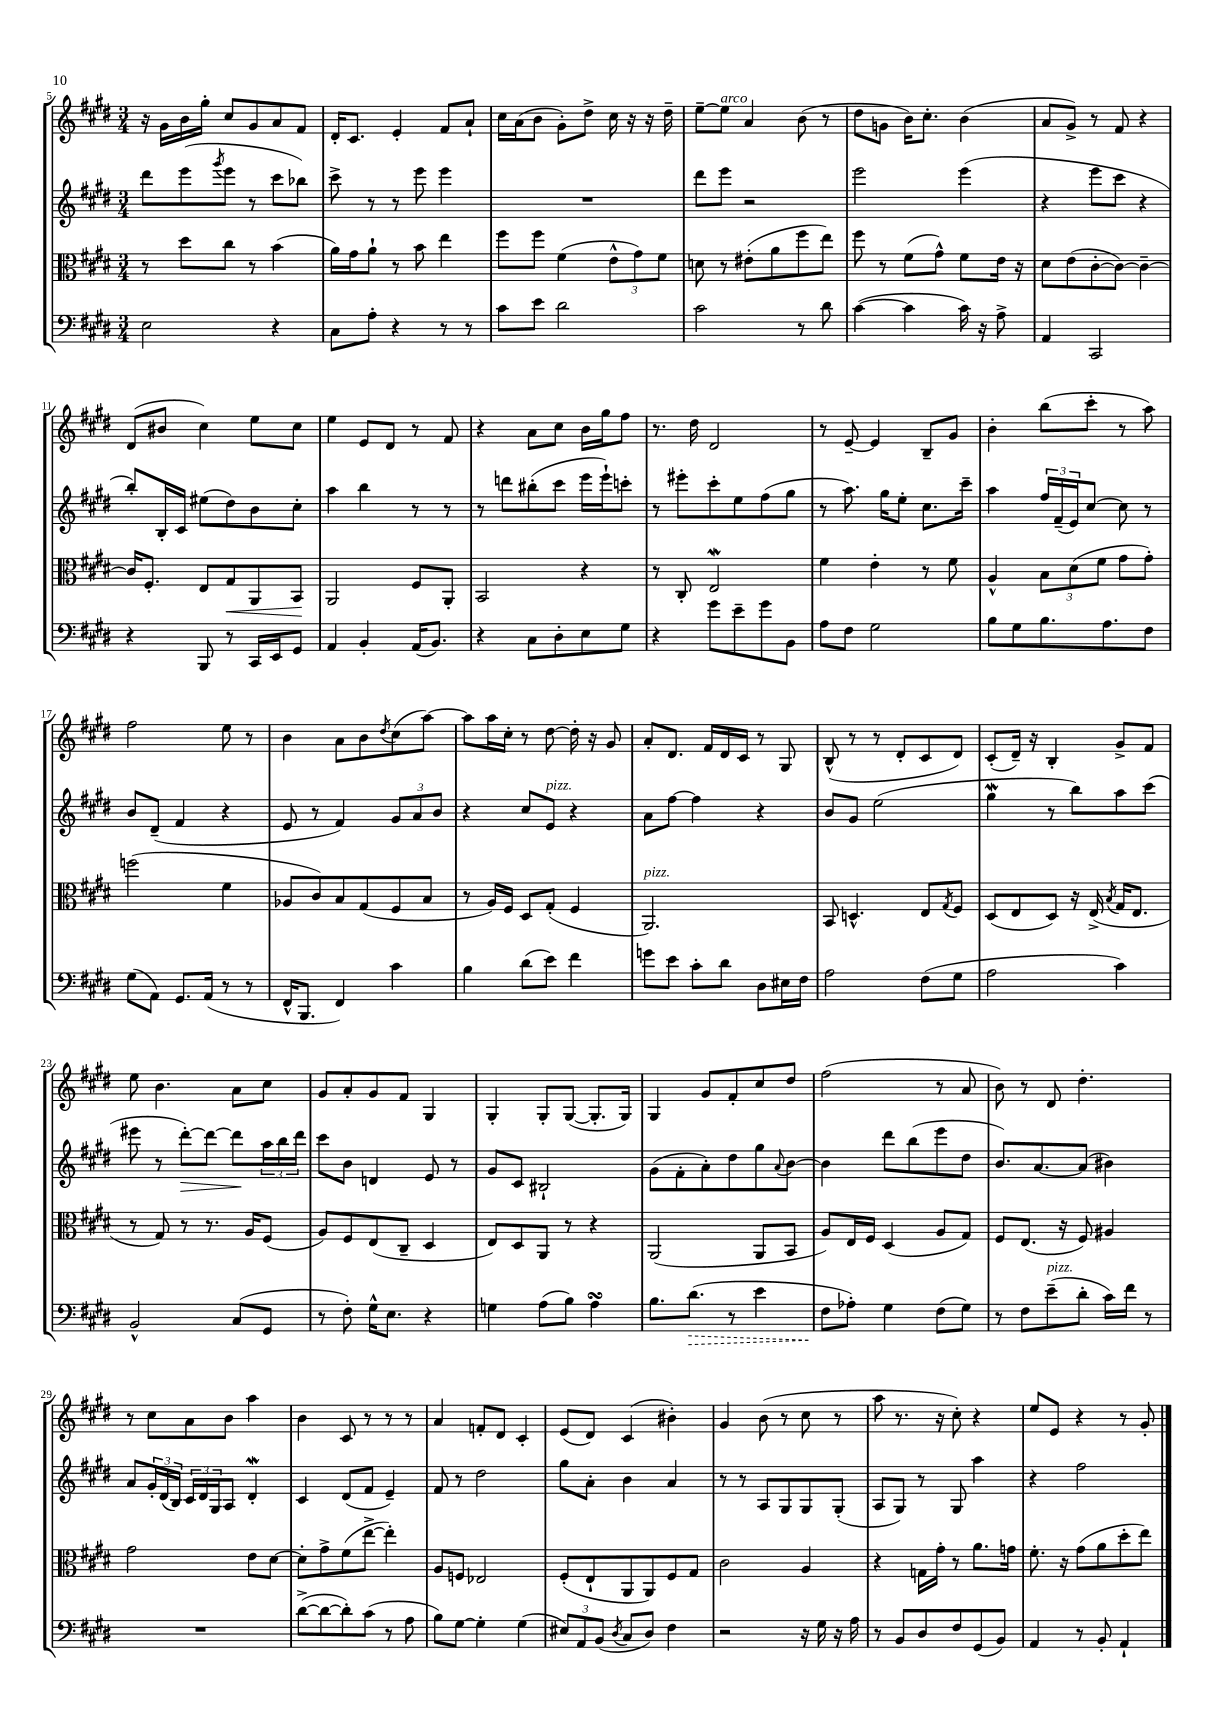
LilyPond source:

<<
\new StaffGroup <<
\new Staff = "s0" {
    \clef treble \key e \major \numericTimeSignature \time 3/4
    r16 gis'16 b'16 gis''16-. cis''8 gis'8 a'8 fis'8 |
    dis'16-. cis'8. e'4-. fis'8 a'8-! |
    cis''16 a'16( b'8 gis'8-.) dis''8-> cis''16 r16 r16 dis''16-- |
    e''8~-- e''8^\markup { \italic "arco" } a'4 b'8( r8 |
    dis''8 g'8 b'16) cis''8.-. b'4( |
    a'8 gis'8->) r8 fis'8 r4 |
    dis'8( bis'8 cis''4) e''8 cis''8 |
    e''4 e'8 dis'8 r8 fis'8 |
    r4 a'8 cis''8 b'16 gis''16 fis''8 |
    r8. dis''16 dis'2 |
    r8 e'8~-- e'4 b8-- gis'8 |
    b'4-. b''8( cis'''8-. r8 a''8) |
    fis''2 e''8 r8 |
    b'4 a'8 b'8 \acciaccatura { dis''8 } cis''8( a''8~) |
    a''8 a''16 cis''16-. r8 dis''8~ dis''16-. r16 gis'8 |
    a'8-. dis'8. fis'16 dis'16 cis'16 r8 gis8 |
    b8-^( r8 r8 dis'8-. cis'8 dis'8) |
    cis'8-.( dis'16--) r16 b4-. gis'8-> fis'8 |
    e''8 b'4. a'8 cis''8 |
    gis'8 a'8-. gis'8 fis'8 gis4 |
    gis4-. gis8-. gis8~( gis8.-. gis16) |
    gis4 gis'8 fis'8-. cis''8 dis''8 |
    fis''2( r8 a'8 |
    b'8) r8 dis'8 dis''4.-. |
    r8 cis''8 a'8 b'8 a''4 |
    b'4 cis'8 r8 r8 r8 |
    a'4 f'8-. dis'8 cis'4-. |
    e'8( dis'8) cis'4( bis'4-.) |
    gis'4 b'8( r8 cis''8 r8 |
    a''8 r8. r16 cis''8-.) r4 |
    e''8 e'8 r4 r8 gis'8-. \bar "|." |
}
\new Staff = "s1" {
    \clef treble \key e \major \numericTimeSignature \time 3/4
    dis'''8 e'''8( \acciaccatura { gis'''8 } e'''8 r8 cis'''8 bes''8) |
    cis'''8-> r8 r8 e'''8 e'''4 |
    R2. |
    dis'''8 e'''8 r2 |
    e'''2 e'''4( |
    r4 e'''8 cis'''8 r4 |
    b''8-.) b16-. cis'16 eis''8( dis''8) b'8 cis''8-. |
    a''4 b''4 r8 r8 |
    r8 d'''8 bis''8-.( cis'''8 e'''16 e'''16-!) c'''8-. |
    r8 eis'''8-. cis'''8-. e''8 fis''8( gis''8 |
    r8 a''8.) gis''16 e''8-. cis''8. cis'''16-- |
    a''4 \tuplet 3/2 { fis''16 fis'16--( e'16) } cis''8~ cis''8 r8 |
    b'8 dis'8--( fis'4 r4 |
    e'8 r8 fis'4) \tuplet 3/2 { gis'8 a'8 b'8 } |
    r4 cis''8 e'8^\markup { \italic "pizz." } r4 |
    a'8 fis''8~ fis''4 r4 |
    b'8 gis'8 e''2( |
    gis''4\mordent r8 b''8) a''8 cis'''8( |
    eis'''8 r8 dis'''8~-.\>) dis'''8~ dis'''8\! \tuplet 3/2 { a''16 b''16 dis'''16 } |
    cis'''8 b'8 d'4 e'8 r8 |
    gis'8 cis'8 bis2-! |
    gis'8( fis'8-. a'8-.) dis''8 gis''8 \appoggiatura { a'8 } b'8~ |
    b'4 dis'''8 b''8( e'''8 dis''8 |
    b'8.) a'8.~ a'8( bis'4) |
    a'8 \tuplet 3/2 { gis'16-. dis'16( b16) } \tuplet 3/2 { cis'16 dis'16 gis16 } a8 dis'4-.\mordent |
    cis'4 dis'8( fis'8 e'4--) |
    fis'8 r8 dis''2 |
    gis''8 a'8-. b'4 a'4 |
    r8 r8 a8 gis8 gis8 gis8-.( |
    a8 gis8) r8 gis8 a''4 |
    r4 fis''2 \bar "|." |
}
\new Staff = "s2" {
    \clef alto \key e \major \numericTimeSignature \time 3/4
    r8 dis''8 cis''8 r8 b'4( |
    a'16) gis'16 a'8-! r8 b'8 e''4 |
    fis''8 fis''8 fis'4( \tuplet 3/2 { e'8-^ gis'8) fis'8 } |
    d'8 r8 eis'8-.( a'8 fis''8 e''8) |
    fis''8 r8 fis'8( gis'8-^) fis'8 e'16 r16 |
    dis'8 e'8( cis'8~-. cis'8~) cis'4~-- |
    cis'16 fis8.-. e8 gis8\< a,8 b,8\! |
    a,2 fis8 a,8-. |
    b,2 r4 |
    r8 cis8-. e2\mordent |
    fis'4 e'4-. r8 fis'8 |
    a4-^ \tuplet 3/2 { b8 dis'8( fis'8 } gis'8 gis'8-.) |
    f''2( fis'4 |
    aes8 cis'8) b8 gis8( fis8 b8 |
    r8 a16) fis16 dis8 gis8-.( fis4 |
    a,2.^\markup { \italic "pizz." }) |
    b,8 d4.-^ e8 \acciaccatura { gis8 } fis8 |
    dis8( e8 dis8) r16 e16->( \acciaccatura { b8 } gis16 e8. |
    r8 gis8) r8 r8. a16 fis8( |
    a8) fis8 e8( cis8-- dis4 |
    e8) dis8 a,8 r8 r4 |
    a,2( a,8 b,8 |
    a8) e16 fis16 dis4( a8 gis8) |
    fis8 e8.( r16 fis8) ais4 |
    gis'2 e'8 dis'8~ |
    dis'8-. gis'8-> fis'8( e''8~-> e''4-.) |
    a8 f8 ees2 |
    fis8-.( e8-! a,8 a,8) fis8 gis8 |
    cis'2 a4 |
    r4 g16 gis'16-. r8 a'8. g'16 |
    fis'8.-. r16 gis'8( a'8 dis''8-. e''8) \bar "|." |
}
\new Staff = "s3" {
    \clef bass \key e \major \numericTimeSignature \time 3/4
    e2 r4 |
    cis8 a8-. r4 r8 r8 |
    cis'8 e'8 dis'2 |
    cis'2 r8 dis'8 |
    cis'4~( cis'4 cis'16) r16 a8-> |
    a,4 cis,2 |
    r4 b,,8 r8 cis,16 e,16 gis,8 |
    a,4 b,4-. a,16( b,8.) |
    r4 cis8 dis8-. e8 gis8 |
    r4 gis'8 e'8-- gis'8 b,8 |
    a8 fis8 gis2 |
    b8 gis8 b8. a8. fis8 |
    gis8( a,8) gis,8. a,16( r8 r8 |
    fis,16-^ b,,8. fis,4) cis'4 |
    b4 dis'8( e'8) fis'4 |
    g'8 e'8 cis'8-. dis'8 dis8 eis16 fis16 |
    a2 fis8( gis8 |
    a2 cis'4) |
    b,2-^ cis8( gis,8 |
    r8 fis8-.) gis16-^ e8. r4 |
    g4 a8( b8) a4\turn |
    b8. \once \override Hairpin.style = #'dashed-line dis'8.\>( r8 e'4 |
    fis8\! aes8-.) gis4 fis8( gis8) |
    r8 fis8 e'8--^\markup { \italic "pizz." }( dis'8-. cis'16) fis'16 r8 |
    R2. |
    dis'8~->( dis'8~ dis'8-.) cis'8( r8 a8 |
    b8) gis8~ gis4-. gis4( |
    \tuplet 3/2 { eis8) a,8 b,8( } \acciaccatura { dis8 } cis8 dis8) fis4 |
    r2 r16 gis16 r16 a16 |
    r8 b,8 dis8 fis8 gis,8( b,8) |
    a,4 r8 b,8-. a,4-! \bar "|." |
}
>>
>>
\layout { \context { \Score currentBarNumber = #5 } }
